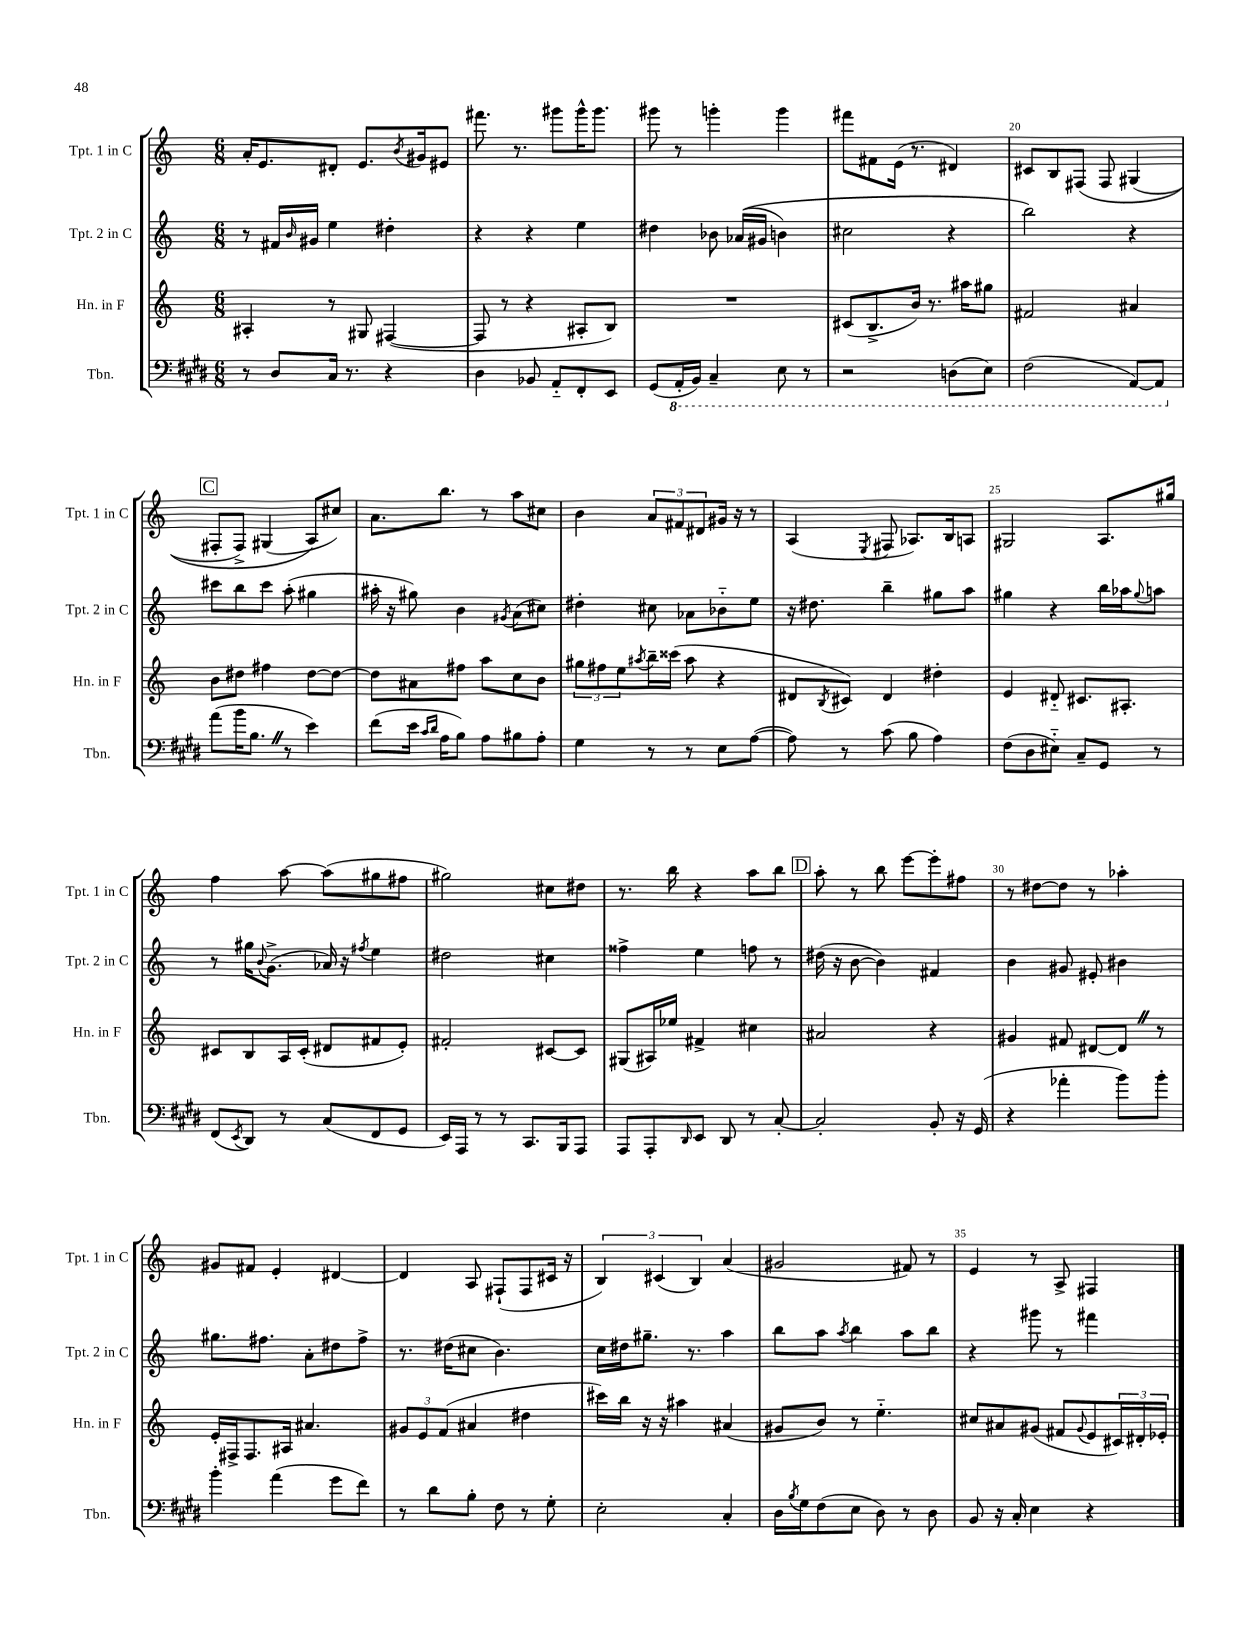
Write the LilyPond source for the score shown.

<<
\new StaffGroup <<
\new Staff = "s0" \with { instrumentName = "Tpt. 1 in C" shortInstrumentName = "Tpt. 1 in C" } {
    \clef treble \key c \major \numericTimeSignature \time 6/8
    a'16-. e'8. dis'8-. e'8. \acciaccatura { b'8 } gis'16 eis'8 |
    fis'''8. r8. gis'''8 gis'''16-^ gis'''8. |
    gis'''8 r8 g'''4-. g'''4 |
    fis'''8 fis'8 e'16( r8. dis'4) |
    cis'8 b8 fis8\( fis8 gis4( |
    \mark \markup { \box "C" } fis8-. fis8->) gis4( a8\) cis''8) |
    a'8. b''8. r8 a''8 cis''8 |
    b'4 \tuplet 3/2 { a'8 fis'8 dis'8 } gis'16 r16 r8 |
    a4( \acciaccatura { e8 } fis8 aes8.) b16 a8 |
    gis2 a8. gis''16 |
    f''4 a''8~ a''8( gis''8 fis''8 |
    gis''2) cis''8 dis''8 |
    r8. b''16 r4 a''8 b''8 |
    \mark \markup { \box "D" } a''8-. r8 b''8 e'''8~ e'''8-. fis''8 |
    r8 dis''8~ dis''8 r8 aes''4-. |
    gis'8 fis'8 e'4-. dis'4~ |
    dis'4 a8 fis8-!( fis8 cis'16 r16 |
    \tuplet 3/2 { b4) cis'4( b4) } a'4( |
    gis'2 fis'8) r8 |
    e'4 r8 a8-> fis4 \bar "|." |
}
\new Staff = "s1" \with { instrumentName = "Tpt. 2 in C" shortInstrumentName = "Tpt. 2 in C" } {
    \clef treble \key c \major \numericTimeSignature \time 6/8
    r8 fis'16 \grace { b'16 } gis'16 e''4 dis''4-. |
    r4 r4 e''4 |
    dis''4 bes'8 aes'16(\( gis'16 b'4) |
    cis''2 r4 |
    b''2\) r4 |
    \mark \markup { \box "C" } cis'''8 b''8 cis'''8 a''8-.( gis''4 |
    ais''16-. r16 gis''8) b'4 \acciaccatura { gis'8 } a'8( cis''8) |
    dis''4-. cis''8 aes'8 bes'8-_ e''8 |
    r16 dis''8. b''4-- gis''8 a''8 |
    gis''4 r4 b''16 aes''16 \appoggiatura { gis''8 } a''8 |
    r8 gis''16 \appoggiatura { b'8 } g'8.->( aes'16) r16 \acciaccatura { fis''8 } e''4 |
    dis''2 cis''4 |
    fisis''4-> e''4 f''8 r8 |
    \mark \markup { \box "D" } dis''16( r16 b'8~ b'4) fis'4 |
    b'4 gis'8 eis'8-. bis'4 |
    gis''8. fis''8. a'8-. dis''8 fis''8-> |
    r8. dis''16( cis''8 b'4.) |
    c''16 dis''16 gis''8.-- r8. a''4 |
    b''8 a''8 \acciaccatura { a''8 } b''4 a''8 b''8 |
    r4 gis'''8 r8 fis'''4 \bar "|." |
}
\new Staff = "s2" \with { instrumentName = "Hn. in F" shortInstrumentName = "Hn. in F" } {
    \clef treble \key c \major \numericTimeSignature \time 6/8
    ais4-. r8 gis8 fis4~( |
    fis8 r8 r4 ais8-. b8) |
    R2. |
    cis'8( b8.-> b'16) r8. ais''16 gis''8 |
    fis'2 ais'4 |
    \mark \markup { \box "C" } b'8 dis''8 fis''4 dis''8~ dis''8~ |
    dis''8 ais'8 fis''8 a''8 c''8 b'8 |
    \tuplet 3/2 { gis''8 fis''8 e''8 } \acciaccatura { ais''8 } b''16-- cisis'''16( ais''8 r4 |
    dis'8 \acciaccatura { b8 } cis'8) dis'4 dis''4-. |
    e'4 dis'8-_ cis'8. ais8.-. |
    cis'8 b8 a16 cis'16-.( dis'8 fis'8 e'8-.) |
    fis'2-. cis'8~ cis'8 |
    gis8( ais16) ees''16 fis'4-> cis''4 |
    \mark \markup { \box "D" } ais'2 r4 |
    gis'4 fis'8 dis'8~ dis'8 \once \override BreathingSign.text = \markup { \musicglyph "scripts.caesura.straight" } \breathe r8 |
    e'16-. fis16-> fis8. ais16 ais'4. |
    \tuplet 3/2 { gis'8 e'8 f'8( } ais'4 dis''4 |
    cis'''16) b''16 r16 r16 ais''4 ais'4( |
    gis'8 b'8) r8 e''4.-_ |
    cis''8 ais'8 gis'8( fis'8 \appoggiatura { gis'8 } e'8 \tuplet 3/2 { cis'16) dis'16-. ees'16-. } \bar "|." |
}
\new Staff = "s3" \with { instrumentName = "Tbn." shortInstrumentName = "Tbn." } {
    \clef bass \key e \major \numericTimeSignature \time 6/8
    r8 dis8 cis16 r8. r4 |
    dis4 bes,8 a,8-_ fis,8-. e,8 |
    gis,8( \ottava #-1 a,,16-. b,,16) cis,4-- e,8 r8 |
    r2 d,8( e,8) |
    fis,2( a,,8~) a,,8 \ottava #0 |
    \mark \markup { \box "C" } a'8( b'16 b8. \once \override BreathingSign.text = \markup { \musicglyph "scripts.caesura.straight" } \breathe r8 e'4) |
    fis'8( e'16 \grace { cis'16 dis'16 } a16 b8) a8 bis8 a8-. |
    gis4 r8 r8 e8 a8~( |
    a8) r8 cis'8( b8 a4) |
    fis8( dis8 eis8-_) cis8-- gis,8 r8 |
    fis,8( \acciaccatura { e,8 } dis,8) r8 cis8( fis,8 gis,8 |
    e,16) a,,16 r8 r8 cis,8. b,,16 a,,8 |
    a,,8 a,,8-. \grace { dis,16 } e,8 dis,8 r8 cis8~-. |
    \mark \markup { \box "D" } cis2-. b,8-. r16 gis,16( |
    r4 aes'4-. b'8) b'8-. |
    b'4-. a'4( gis'8 fis'8) |
    r8 dis'8 b8-. fis8 r8 gis8-. |
    e2-. cis4-. |
    dis16 \acciaccatura { b8 } gis16 fis8( e8 dis8) r8 dis8 |
    b,8 r16 cis16-. e4 r4 \bar "|." |
}
>>
>>
\layout { \context { \Score currentBarNumber = #16 \override BarNumber.break-visibility = ##(#f #t #t) barNumberVisibility = #(every-nth-bar-number-visible 5) } }
